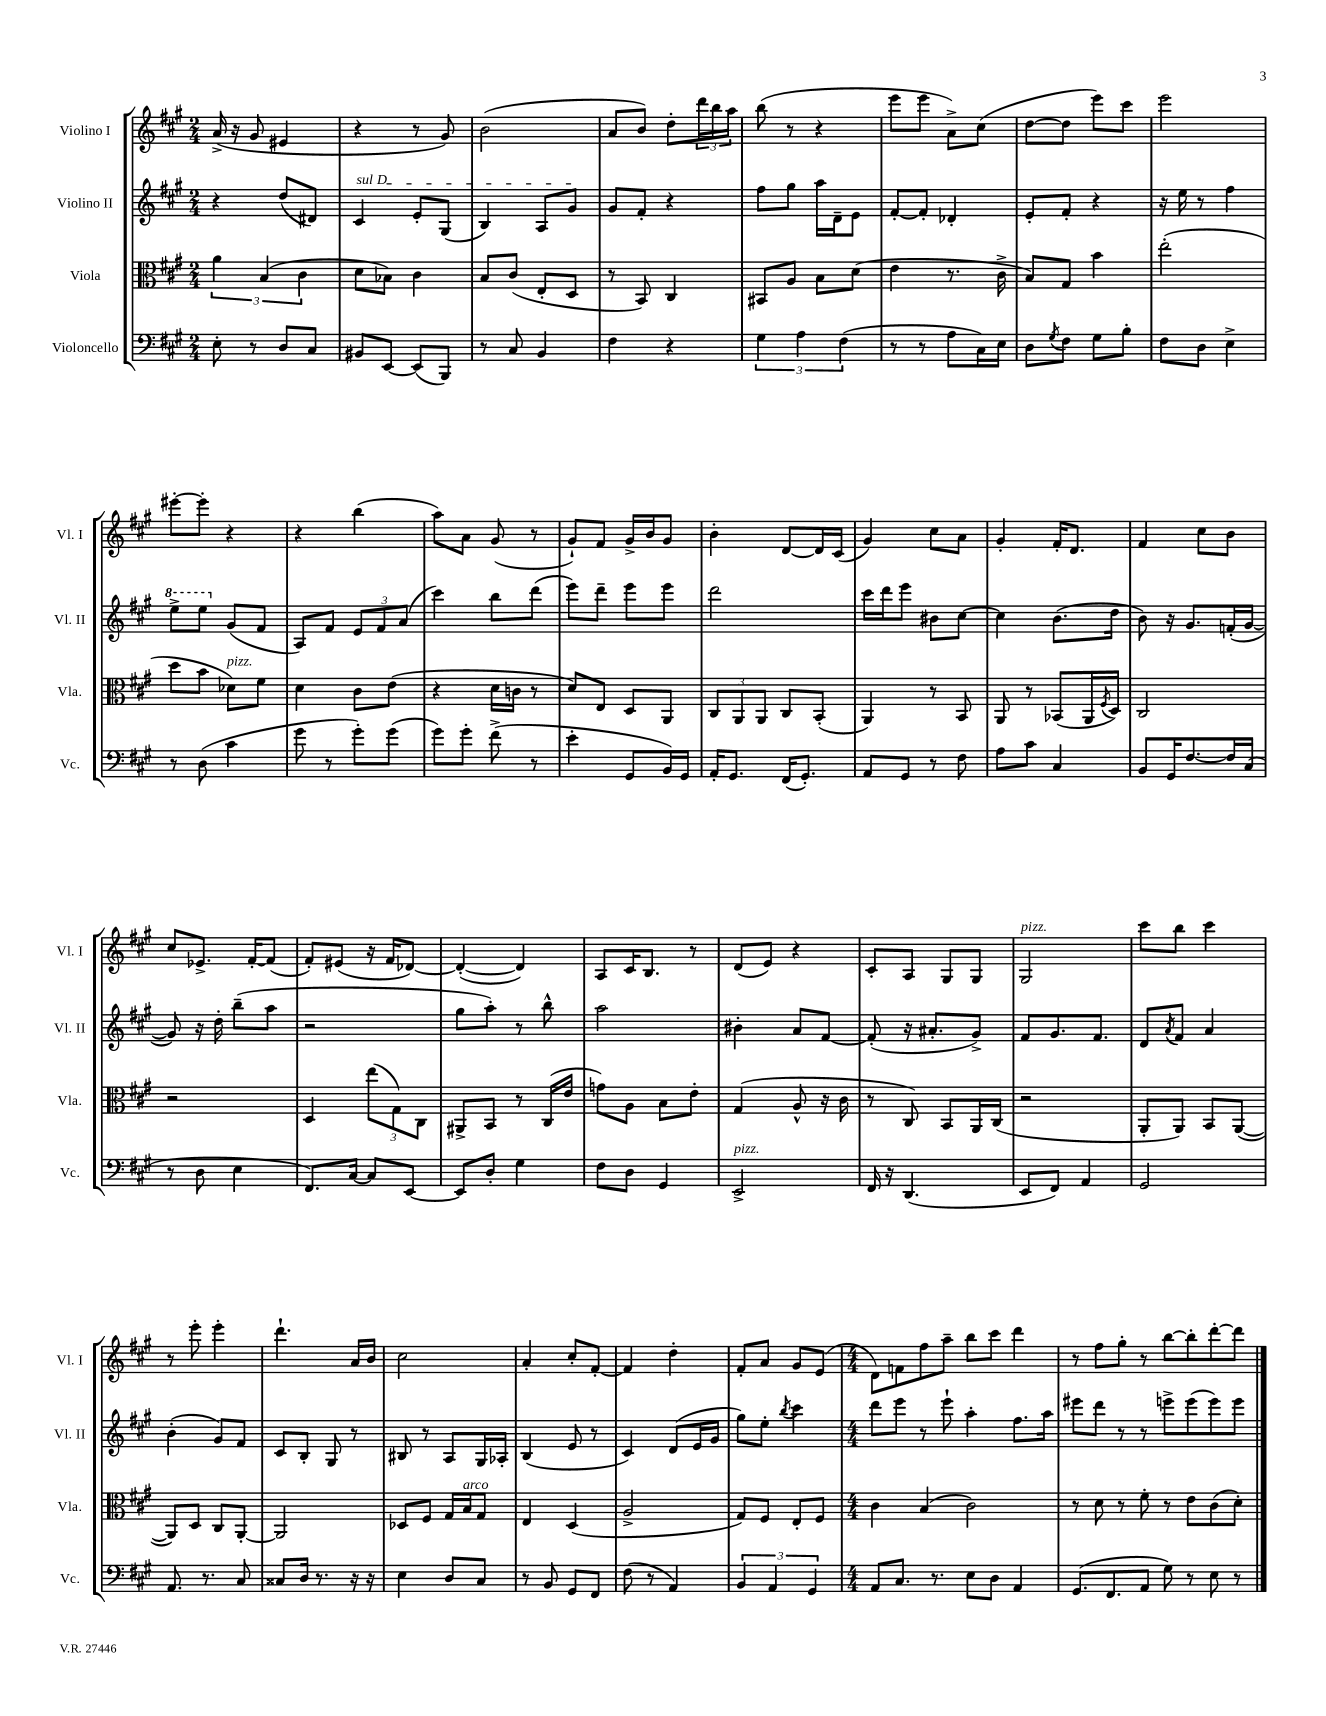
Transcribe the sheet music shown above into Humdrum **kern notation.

**kern	**kern	**kern	**kern
*staff4	*staff3	*staff2	*staff1
*clefF4	*clefC3	*clefG2	*clefG2
*k[f#c#g#]	*k[f#c#g#]	*k[f#c#g#]	*k[f#c#g#]
*M2/4	*M2/4	*M2/4	*M2/4
8E'	6a	4r	(16a^
.	.	.	16r
8r	.	.	8g#
.	(6B	.	.
8D	.	(8dd	4e#
.	6c#	.	.
8C#	.	8d#)	.
=	=	=	=
8BB#	8d	4c#	4r
[8EE	8B-)	.	.
(8EE]	4c#	8e'	8r
8BBB)	.	(8G#	8g#)
=	=	=	=
8r	8B	4B)	(2b
8C#	(8c#	.	.
4BB	8E'	8A	.
.	8D	8g#	.
=	=	=	=
4F#	8r	8g#	8a
.	8BB)	8f#'	8b)
4r	4C#	4r	8dd'
.	.	.	24ddd
.	.	.	24bb
.	.	.	24aa
=	=	=	=
6G#	8BB#	8ff#	(8bb
.	8A	8gg#	8r
6A	.	.	.
.	8B	16aa	4r
.	.	16d~	.
(6F#	.	.	.
.	(8d	8e	.
=	=	=	=
8r	4e	[8f#'	8eee
8r	.	8f#']	8eee
8A	8.r	4d-'	8a^)
16C#)	.	.	(8cc#
16E	16c#^	.	.
=	=	=	=
8D	8B)	8e'	[8dd
8qG#	.	.	.
8F#	8G#	8f#'	8dd]
8G#	4b	4r	8eee)
8B'	.	.	8ccc#
=	=	=	=
8F#	(2ee'	16r	2eee
.	.	16ee	.
8D	.	8r	.
4E^	.	4ff#	.
=	=	=	=
8r	8dd	8eee^	[8eee#'
(8D	8b	8eee	8eee#']
4c#	8d-)	(8g#	4r
.	8f#	8f#	.
=	=	=	=
8g#	4d	8A)	4r
8r	.	8f#	.
8g#')	8c#	12e	(4bb
.	.	12f#	.
(8g#	(8e	.	.
.	.	(12a	.
=	=	=	=
8g#)	4r	4ccc#)	8aa)
8g#'	.	.	8a
(8f#^	16d	8bb	(8g#
.	16c	.	.
8r	8r	(8ddd	8r
=	=	=	=
4e'	8d)	8eee)	8g#`)
.	8E	8ddd~	8f#
8GG#	8D	8eee	16g#^
.	.	.	16b
16BB)	8AA	8eee	8g#
16GG#	.	.	.
=	=	=	=
16AA'	12C#	2ddd	4b'
8.GG#	.	.	.
.	12AA	.	.
.	12AA	.	.
(16FF#	8C#	.	[8d
8.GG#')	.	.	.
.	(8BB'	.	16d]
.	.	.	(16c#
=	=	=	=
8AA	4AA)	16ccc#	4g#)
.	.	16ddd	.
8GG#	.	8eee	.
8r	8r	8b#	8cc#
8F#	8BB	[8cc#	8a
=	=	=	=
8A	8AA	4cc#]	4g#'
8c#	8r	.	.
4C#	(8BB-	(8.b	16f#'
.	.	.	8.d
.	16AA	.	.
.	8qF#	.	.
.	16D)	16dd	.
=	=	=	=
8BB	2C#	8b)	4f#
16GG#	.	16r	.
[8.F#	.	8.g#	.
.	.	.	8cc#
16F#]	.	(16f'	8b
(16C#	.	[16g#	.
=	=	=	=
8r	2r	8g#])	8cc#
8D	.	16r	8.e-^
.	.	16dd'	.
4E	.	(8bb~	.
.	.	.	[16f#'
.	.	8aa	(8f#]
=	=	=	=
8.FF#)	4D	2r	8f#')
.	.	.	(8e#
[16C#	.	.	.
8C#]	(12ee	.	16r
.	.	.	16f#
.	12G#)	.	.
[8EE	.	.	[8d-)
.	12C#	.	.
=	=	=	=
8EE]	8AA#^	8gg#	(4d-'_
8D'	8BB	8aa')	.
4G#	8r	8r	4d-])
.	(16C#	8bb^^	.
.	16e	.	.
=	=	=	=
8F#	8g)	2aa	8A
8D	8A	.	16c#
.	.	.	8.B
4GG#	8B	.	.
.	8e'	.	8r
=	=	=	=
2EE^	(4G#	4b#'	(8d
.	.	.	8e)
.	8A^^	8a	4r
.	16r	[8f#	.
.	16c#	.	.
=	=	=	=
16FF#	8r	(8f#']	8c#'
16r	.	.	.
(4.DD	8C#)	16r	8A
.	.	8.a#'	.
.	8BB	.	8G#
.	16AA	8g#^)	8G#
.	(16C#	.	.
=	=	=	=
8EE	2r	8f#	2G#
8FF#)	.	8.g#	.
4AA	.	.	.
.	.	8.f#	.
=	=	=	=
2GG#	8AA'	8d	8ccc#
.	.	8qa	.
.	8AA)	8f#	8bb
.	8BB	4a	4ccc#
.	([8AA	.	.
=	=	=	=
8.AA	8AA])	(4b'	8r
.	8D	.	8eee'
8.r	.	.	.
.	8C#	8g#)	4eee'
8C#	[8AA'	8f#	.
=	=	=	=
8C##	2AA]	8c#	4.ddd`
16D	.	8B'	.
8.r	.	.	.
.	.	8G#	.
16r	.	8r	16a
16r	.	.	16b
=	=	=	=
4E	8D-	8B#	2cc#
.	8F#	8r	.
8D	16G#	8A	.
.	16B	.	.
8C#	8G#	16G#	.
.	.	16A-'	.
=	=	=	=
8r	4E	(4B	4a'
8BB	.	.	.
8GG#	(4D	8e	8cc#'
8FF#	.	8r	[8f#'
=	=	=	=
(8F#	2A^	4c#)	4f#]
8r	.	.	.
4AA)	.	(8d	4dd'
.	.	16e	.
.	.	16g#	.
=	=	=	=
6BB	8G#)	8gg#)	8f#'
.	8F#	8ee'	8a
6AA	.	.	.
.	.	8qbb	.
.	8E'	4ccc#	8g#
6GG#	.	.	.
.	8F#	.	(8e
=	=	=	=
*M4/4	*M4/4	*M4/4	*M4/4
8AA	4c#	8ddd	8d)
8.C#	.	8eee	8f
.	(4B	8r	8ff#
8.r	.	.	.
.	.	8eee`	8aa~
8E	2c#)	4aa'	8bb
8D	.	.	8ccc#
4AA	.	8.ff#	4ddd
.	.	16aa	.
=	=	=	=
(8.GG#	8r	8eee#	8r
.	8d	8ddd	8ff#
8.FF#	.	.	.
.	8r	8r	8gg#'
8AA	8f#'	8r	8r
8G#)	8r	8eee^	[8bb
8r	8e	(8eee	8bb']
8E	(8c#	8eee)	[8ddd'
8r	8d')	8eee	8ddd]
==	==	==	==
*-	*-	*-	*-
